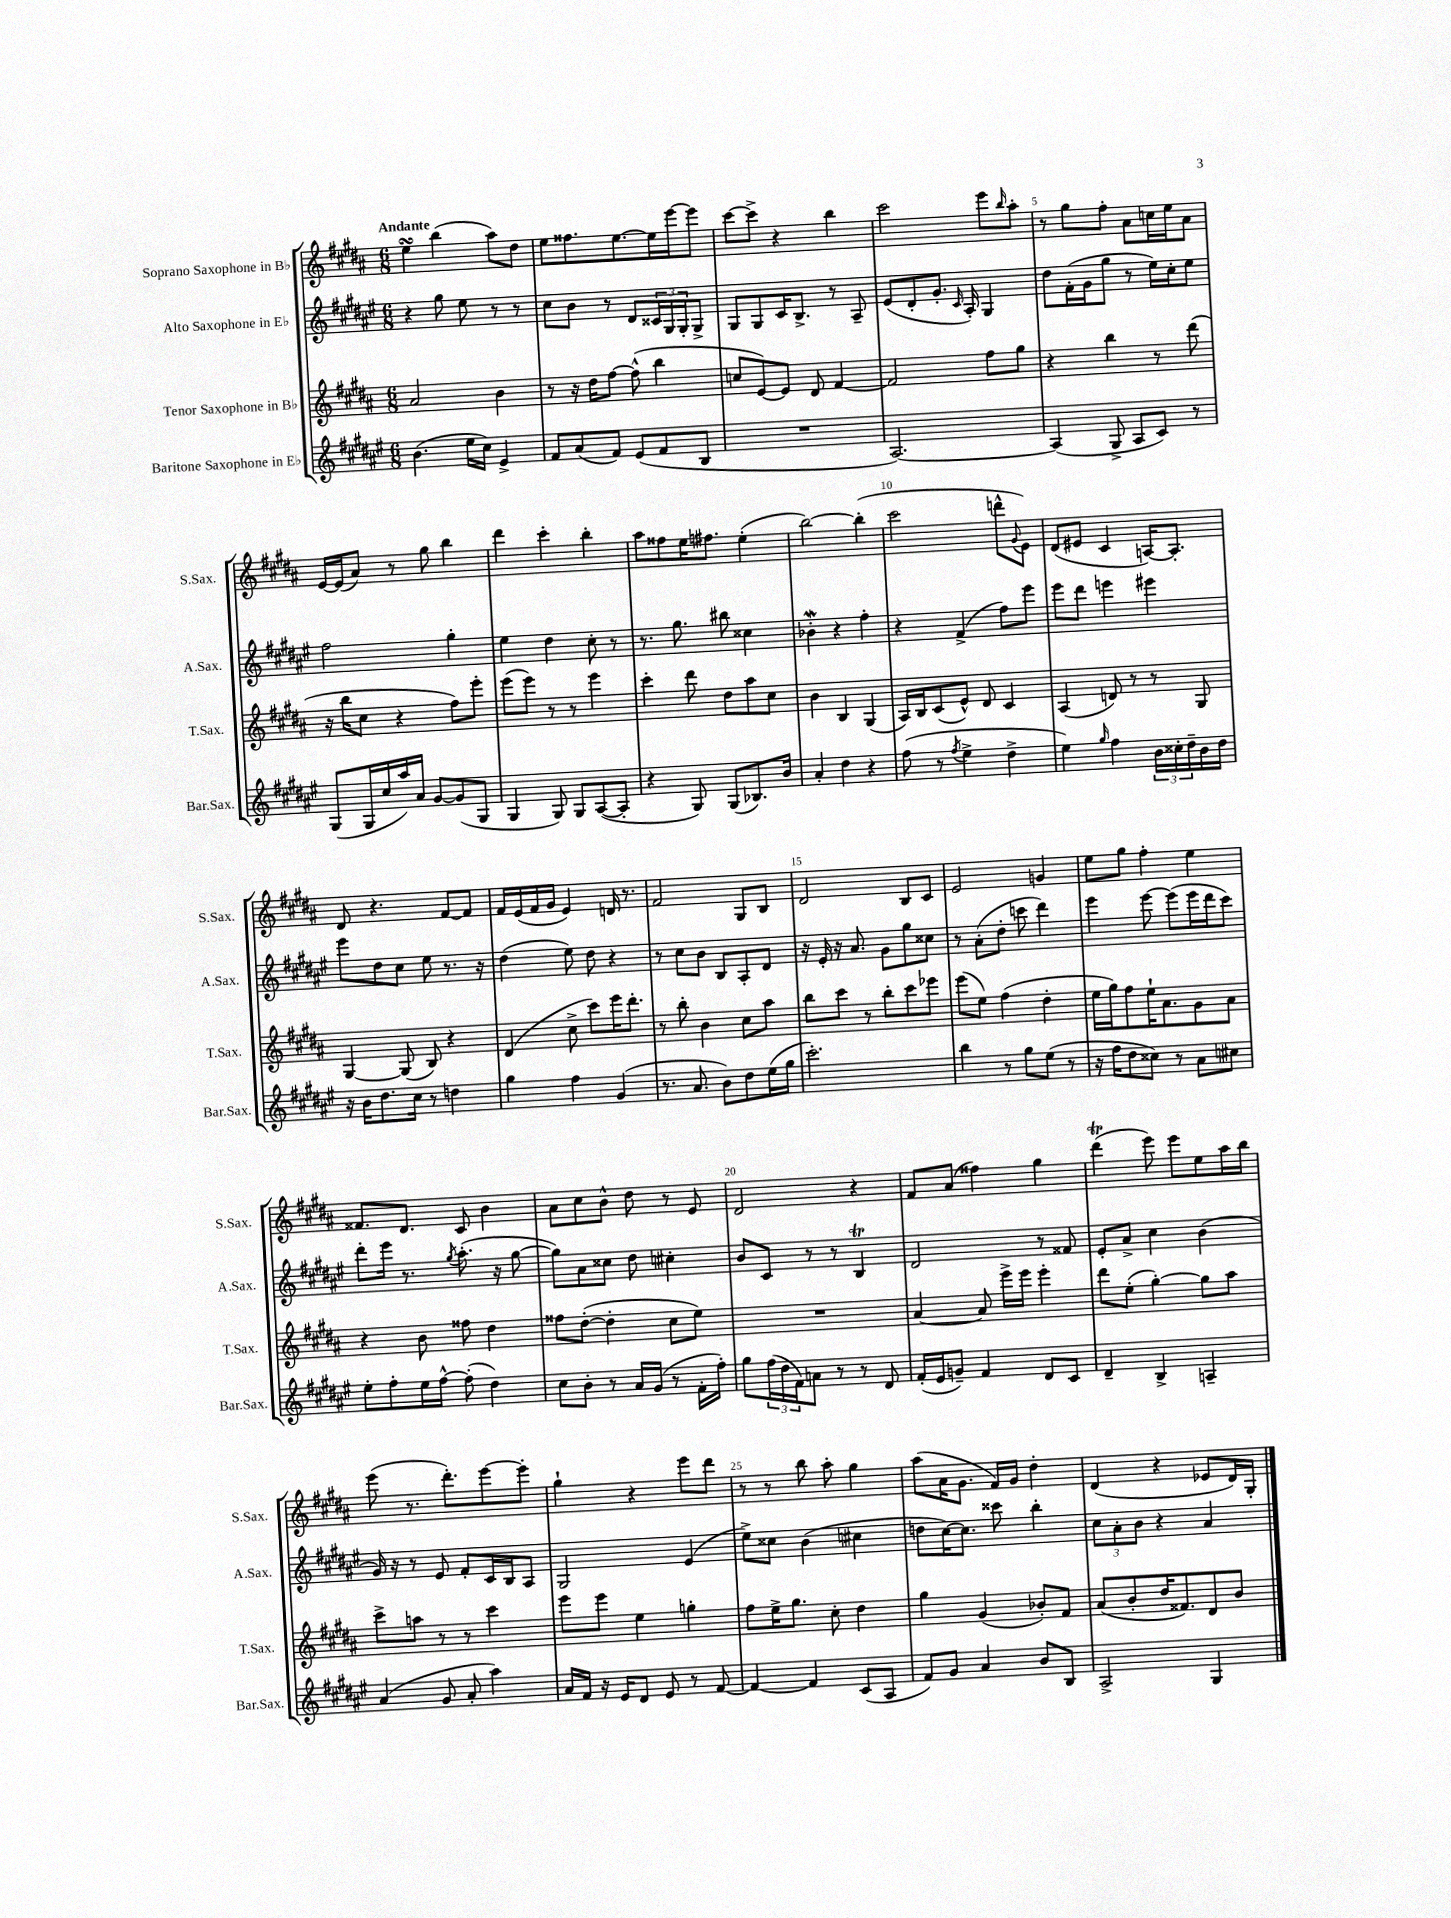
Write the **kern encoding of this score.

**kern	**kern	**kern	**kern
*staff4	*staff3	*staff2	*staff1
*clefG2	*clefG2	*clefG2	*clefG2
*k[f#c#g#d#a#e#]	*k[f#c#g#d#a#]	*k[f#c#g#d#a#e#]	*k[f#c#g#d#a#]
*M6/8	*M6/8	*M6/8	*M6/8
(4.b\	2a#/	4r	4ee\
.	.	8gg#\	(4bb\
16ee#\LL	.	8ee#\	.
16cc#\JJ)	.	.	.
4e#^/	4b\	8r	8aa#\L)
.	.	8r	8dd#\J
=	=	=	=
8f#/L	8r	8cc#\L	8ee\L
(8a#/	16r	8b\J	8.ff##\
.	16dd#\LK	.	.
8f#/J)	[8ff#\J	8r	.
.	.	.	[8.ee\
(8e#/L	(8ff#^^\]	8d#/L	.
8f#/	4bb\	24c##/L	16ee\]L
.	.	24G#/	.
.	.	.	[16eee\J
.	.	24G#'/J	.
8B/J	.	8G#^/J	8eee\]J
=	=	=	=
2.r	8cc/L	8G#/L	[8ccc#\L
.	[8e/)	8G#/	8ccc#^\]J
.	8e/]J	16c#/K	4r
.	.	8.B^/J	.
.	8d#/	.	.
.	[4f#/	8r	4bb\
.	.	8A#~/	.
=	=	=	=
[2.A#/)	2f#/]	(8e#/L	2ccc#\
.	.	8d#'/	.
.	.	8.g#'/J	.
.	.	16qqc#/	.
.	.	16A#'/)	.
.	8ff#\L	4G#/	8eee\L
.	.	.	16qqbb/
.	8gg#\J	.	8aa#'\J
=	=	=	=
(4A#/]	4r	8dd#\L	8r
.	.	(16f#'\L	8gg#\L
.	.	16g#\J	.
8G#^/	4bb\	8gg#\J	8ff#'\J
8A#/L	.	8r	8a#\L
8c#/J)	8r	16ee#\LL)	16cc\L
.	.	16cc#'\J	16ee\J
8r	(8ddd#\	8ee#\J	8a#\J
=	=	=	=
(8G#/L	16r	2ff#\	[16e/LL
.	16bb\LK	.	(16e/]J
16G#/L	8cc#\J	.	8a#/J)
16cc#/	.	.	.
16aa#/)	4r	.	8r
16a#/JJ	.	.	.
[8g#/L	.	.	8gg#\
(8g#/]	8ff#\L)	4gg#'\	4bb\
8G#/J	8eee'\J	.	.
=	=	=	=
4G#/	(8eee\L	4ee#\	4ddd#\
.	8eee\J)	.	.
8G#/)	8r	4dd#\	4ccc#'\
8G#/L	8r	.	.
([8A#/	4eee\	8cc#'\	4bb'\
8A#'/]J	.	8r	.
=	=	=	=
4r	4ccc#'\	8.r	8aa#\L
.	.	.	8ff##\
.	.	8.gg#\	.
8G#/)	8ddd#\	.	16ee\K
.	.	.	8.ff#\J
(8G#/L	8dd#\L	8bb#\	.
8.B-/)	8aa#\	4cc##\	(4ee'\
.	8cc#\J	.	.
16b/Jk	.	.	.
=	=	=	=
4a#'/	4b\	4b-'\	[2bb\)
4dd#\	4B/	4r	.
4r	(4G#/	4ff#'\	(4bb'\]
=	=	=	=
(8ff#\	16A#/LL)	4r	2ccc#\
.	16B/J	.	.
8r	(8c#/	.	.
8qff#/	.	.	.
4ee#^\	8e^^/J)	(4f#^/	.
.	8d#/	.	.
4dd#^\	4c#/	8ff#\L)	8ddd^^\L
.	.	.	8qqg#/
.	.	8eee#\J	8e\J)
=	=	=	=
4ee#\)	(4A#/	8eee#\L	(8d#/L
.	.	8ddd#\J	8e#/J
16qqgg#/	.	.	.
4ff#\	8d/)	4eee\	4c#/
.	8r	.	.
24b\LL	8r	4eee#\	[16A/LK)
24cc##'\	.	.	.
.	.	.	8.A'/]J
24dd#~\	.	.	.
16b\	8G#/	.	.
16dd#\JJ	.	.	.
=	=	=	=
16r	[4G#/	8eee#\L	8d#/
16b\LK	.	.	.
8.dd#\	.	8dd#\	4.r
.	(8G#/]	8cc#\J	.
16cc#\Jk	.	.	.
8r	8B/)	8ee#\	.
4dd\	4r	8.r	[8f#/L
.	.	.	8f#/]J
.	.	16r	.
=	=	=	=
4gg#\	(4d#/	(4dd#\	16f#/LL
.	.	.	(16e/
.	.	.	16f#/
.	.	.	16g#/JJ
4ff#\	8cc#^\	8ee#\)	4e/)
.	8ccc#\L)	8dd#\	.
(4g#/	16eee\K	4r	16d/
.	8.ddd#'\J	.	8.r
=	=	=	=
8.r	8r	8r	2f#/
.	8bb'\	8cc#\L	.
8.a#/	.	.	.
.	4b\	8b\J	.
8b\L)	.	8B/L	.
8dd#\	8cc#\L	8A#'/	8G#/L
(16ee#\L	8aa#\J	8d#/J	8B/J
16gg#\JJ	.	.	.
=	=	=	=
2.ccc#'\)	8bb\L	16r	2d#/
.	.	16e#'/	.
.	8ccc#\J	16r	.
.	.	8.a#/	.
.	8r	.	.
.	8bb'\L	8g#\L	.
.	8ccc#\	8gg#\	8B/L
.	8eee-\J	8cc##\J	8c#/J
=	=	=	=
4bb\	(8eee\L	8r	2e/
.	8ee\J)	(8a#'\L	.
8r	(4ff#\	8dd#'\J	.
8gg#\L	.	8ccc\	.
(8ee#\J	4dd#'\	4ddd#\)	4g/
8r	.	.	.
=	=	=	=
16r	16ee\LL	4eee#\	8ee\L
16ff#\LK	16gg#\J)	.	.
8dd#\	8ff#\	.	8gg#\J
8cc##\J)	16ee`\K	[8eee#\	4ff#'\
.	8.a#\	.	.
8r	.	(8eee#\]L	.
8a#\L	8g#\	16eee#\L	4ee\
.	.	16ddd#\J	.
8cc#\J	8a#\J	8ccc#\J)	.
=	=	=	=
8ee#'\L	4r	8ddd#'\L	8.f##/L
8ff#'\	.	16eee#\Jk	.
.	.	8.r	8.d#/J
16ee#\L	8b\	.	.
[16ff#^^\JJ	.	.	.
.	.	8qgg#/	.
(8ff#'\]	8ff##\	(8.aa#'\	8c#/
4dd#\)	4dd#\	.	4b\
.	.	16r	.
.	.	[8gg#\	.
=	=	=	=
8cc#\L	8ff##\L	8gg#\]L)	8a#\L
8b'\J	([8dd#'\J	8a#\	8cc#\
8r	4dd#'\]	8cc##\J	8b^^\J
16a#/LL	.	8dd#\	8dd#\
(16g#/JJ	.	.	.
8r	8cc#\L	4cc#'\	8r
16f#'\LL	8ee\J)	.	8e/
16ff#'\JJ)	.	.	.
=	=	=	=
8gg#\L	2.r	8b/L	2d#/
(24ff#\L	.	8c#/J	.
24dd#\	.	.	.
24f#\J)	.	.	.
8a\J	.	8r	.
8r	.	8r	.
8r	.	4B/	4r
8d#/	.	.	.
=	=	=	=
(16f#'/LL	[4a#/	2d#/	8f#/L
16e#/J	.	.	.
8g~/J)	.	.	(8a#/J
4f#/	8a#/]	.	4ff##\)
.	16eee^\LL	.	.
.	16eee\JJ	.	.
8d#/L	4eee'\	8r	4gg#\
8c#/J	.	8f##/	.
=	=	=	=
4d#~/	8ddd#\L	8e#'/L	(4ddd#\
.	(8ee'\J	8a#^/J	.
4B^/	[4gg#'\)	4cc#\	8eee\)
.	.	.	8eee\L
4A~/	8gg#\]L	(4b\	8ee\
.	8aa#\J	.	16aa#\L
.	.	.	16bb\JJ
=	=	=	=
(4a#/	8ccc#^\L	16g#/)	(8eee\
.	.	16r	.
.	8aa\J	8r	8.r
8g#/	8r	8e#/	.
.	.	.	8.ddd#'\L)
8a#'/	8r	8f#'/L	.
4aa#\)	4ccc#\	16c#/L	[8eee\
.	.	16B/J	.
.	.	8A#/J	8eee'\]J
=	=	=	=
16a#/LL	8eee\L	2G#/	4gg#`\
16f#/JJ	.	.	.
16r	8eee\J	.	.
16e#/LK	.	.	.
8d#/J	4ee\	.	4r
8e#/	.	.	.
8r	4gg'\	(4e#/	8eee\L
[8f#/	.	.	8ddd#\J
=	=	=	=
4f#/_	8ff#\L	8ee#^\L)	8r
.	16ee^\K	8cc##\J	8r
.	8.gg#\J	.	.
4f#/]	.	(4b\	8bb\
.	8cc#'\	.	8aa#'\
(8c#/L	4dd#\	4cc#\	4gg#\
8A#/J	.	.	.
=	=	=	=
8f#/L)	4gg#\	8dd\L	(8aa#\L
8g#/J	.	[16cc#\K)	16a#\K
.	.	8.cc#\]J	8.g#\J
4a#/	(4g#/	.	.
.	.	8ccc##\	16f#/LL)
.	.	.	16g#/JJ
8b/L	8b-'/L)	4bb'\	4dd#'\
8B/J	8f#/J	.	.
=	=	=	=
2A#^/	(8a#/L	12cc#\L	(4d#/
.	.	12a#'\	.
.	8b'/	.	.
.	.	12b\J	.
.	16dd#/K	4r	4r
.	8.f##/)	.	.
4G#/	8d#/	4a#/	8e-/L
.	8b/J	.	16d#/L)
.	.	.	16G#'/JJ
==	==	==	==
*-	*-	*-	*-
